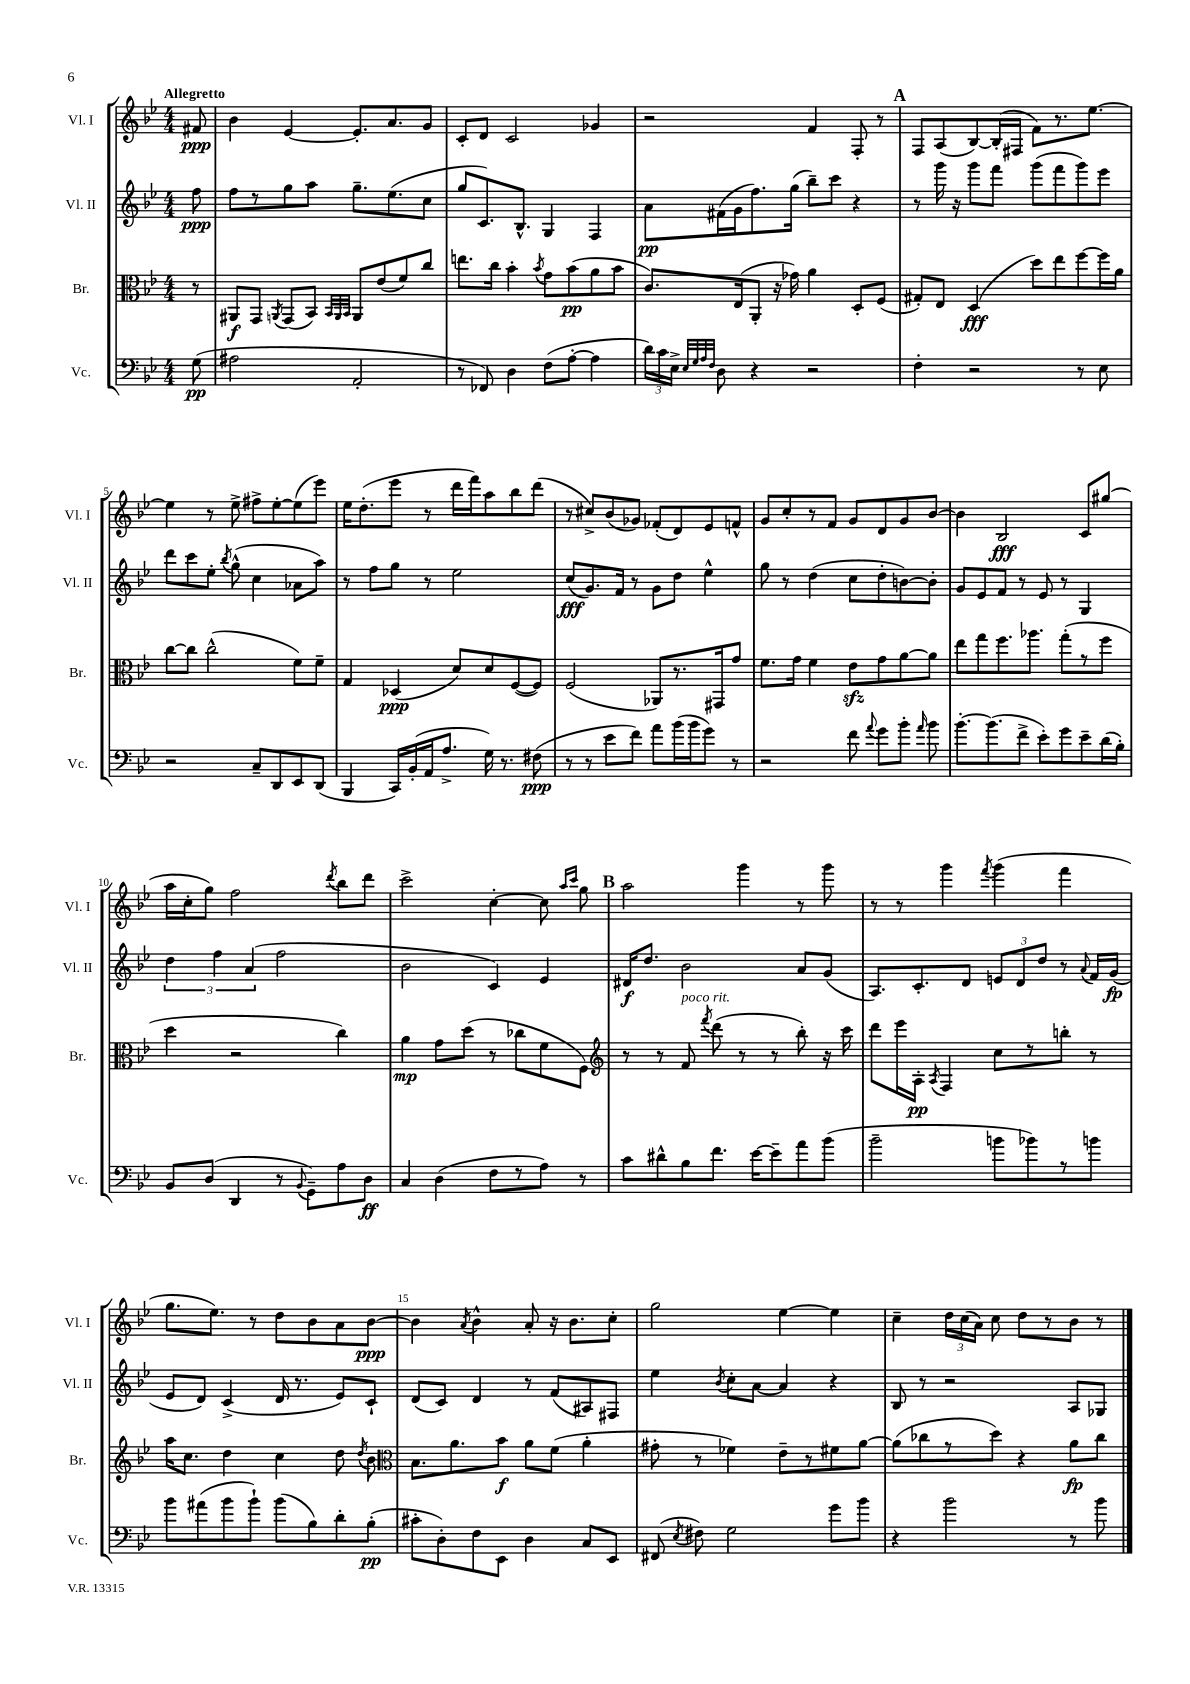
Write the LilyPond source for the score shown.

<<
\new StaffGroup <<
\new Staff = "s0" \with { instrumentName = "Vl. I" shortInstrumentName = "Vl. I" } {
    \clef treble \key bes \major \numericTimeSignature \time 4/4 \partial 8 \tempo "Allegretto"
    \autoBeamOff fis'8\ppp |
    bes'4 ees'4~ ees'8.[-. a'8. g'8] |
    c'8[-. d'8] c'2 ges'4 |
    r2 f'4 f8-. r8 |
    \mark \markup { \bold "A" } f8[ a8( bes8~) bes16-.( fis16] f'8[) r8. ees''8.]~ |
    ees''4 r8 ees''8-> fis''8[-> ees''8~-. ees''8( ees'''8]) |
    ees''16[ d''8.-.( ees'''8] r8 d'''16[ f'''16) a''8 bes''8 d'''8]( |
    r8 cis''8[->) bes'8( ges'8]) fes'8[-.( d'8) ees'8 f'8]-^ |
    g'8[ c''8-. r8 f'8] g'8[ d'8 g'8 bes'8]~ |
    bes'4 bes2\fff c'8[ gis''8]( |
    a''16[ c''16-. g''8]) f''2 \acciaccatura { d'''8 } bes''8[ d'''8] |
    c'''2-> c''4~-. c''8 \grace { a''16[ c'''16] } g''8 |
    \mark \markup { \bold "B" } a''2 g'''4 r8 g'''8 |
    r8 r8 g'''4 \acciaccatura { f'''8 } g'''4( f'''4 |
    g''8.[ ees''8.]) r8 d''8[ bes'8 a'8 bes'8]~\ppp |
    bes'4 \acciaccatura { a'8 } bes'4-^ a'8-. r16 bes'8.[ c''8]-. |
    g''2 ees''4~ ees''4 |
    c''4-- \tuplet 3/2 { d''16[ c''16( a'16]) } c''8 d''8[ r8 bes'8] r8 \bar "|." |
}
\new Staff = "s1" \with { instrumentName = "Vl. II" shortInstrumentName = "Vl. II" } {
    \clef treble \key bes \major \numericTimeSignature \time 4/4 \partial 8
    \autoBeamOff f''8\ppp |
    f''8[ r8 g''8 a''8] g''8.[-- ees''8.( c''8] |
    g''8[ c'8.) bes8.]-^ g4 f4 |
    a'8[\pp fis'16( g'16 f''8.) g''16]( bes''8[--) c'''8] r4 |
    \mark \markup { \bold "A" } r8 g'''16 r16 g'''8[ f'''8] g'''8[( f'''8 g'''8) ees'''8] |
    d'''8[ c'''8 ees''8]-. \acciaccatura { bes''8 } g''8-^( c''4 aes'8[ a''8]) |
    r8 f''8[ g''8] r8 ees''2 |
    c''8[\fff( g'8.) f'16] r8 g'8[ d''8] ees''4-^ |
    g''8 r8 d''4( c''8[ d''8-. b'8~) b'8]-. |
    g'8[ ees'8 f'8] r8 ees'8 r8 g4 |
    \tuplet 3/2 { d''4 f''4 a'4( } f''2 |
    bes'2 c'4) ees'4 |
    \mark \markup { \bold "B" } dis'16[\f d''8.] bes'2 a'8[ g'8]( |
    a8.[) c'8.-. d'8] \tuplet 3/2 { e'8[ d'8 d''8] } r8 \appoggiatura { a'8 } f'16[ g'16]\fp( |
    ees'8[ d'8]) c'4->( d'16 r8. ees'8[) c'8]-! |
    d'8[( c'8]) d'4 r8 f'8[( ais8) fis8] |
    ees''4 \acciaccatura { bes'8 } c''8[-. a'8]~ a'4 r4 |
    bes8 r8 r2 a8[ ges8] \bar "|." |
}
\new Staff = "s2" \with { instrumentName = "Br." shortInstrumentName = "Br." } {
    \clef alto \key bes \major \numericTimeSignature \time 4/4 \partial 8
    \autoBeamOff r8 |
    ais,8[\f g,8] \acciaccatura { a,8 } g,8[( bes,8]) \grace { bes,32[ a,32 bes,32] } a,8[ ees'8( f'8) c''8] |
    e''8.[ c''16] bes'4-. \acciaccatura { bes'8 } g'8[ bes'8\pp( a'8 bes'8] |
    c'8.[) ees16( a,8]-. r16 ges'16) a'4 d8[-. f8]( |
    \mark \markup { \bold "A" } gis8[-.) ees8] d4\fff( d''8[) ees''8 f''8~ f''16 a'16] |
    c''8[~ c''8] c''2-^( f'8[) f'8]-- |
    g4 des4\ppp( d'8[) d'8 f8~( f8]) |
    f2( aes,8[) r8. gis,16 g'8] |
    f'8.[ g'16] f'4 ees'8[\sfz g'8 a'8~ a'8] |
    ees''8[ g''8 f''8. aes''8.] g''8[-.( r8 f''8] |
    d''4 r2 c''4) |
    a'4\mp g'8[ d''8]( r8 ces''8[ f'8 f8]) |
    \mark \markup { \bold "B" } \clef treble r8 r8 f'8^\markup { \italic "poco rit." } \acciaccatura { f'''8 } d'''8( r8 r8 bes''8-.) r16 c'''16 |
    d'''8[ ees'''16 a16]-.\pp \acciaccatura { a8 } f4 c''8[ r8 b''8]-. r8 |
    a''16[ c''8.] d''4 c''4 d''8 \acciaccatura { d''8 } bes'8 |
    \clef alto bes8.[ a'8. bes'8]\f a'8[ f'8]( a'4-. |
    gis'8-. r8 fes'4) ees'8[-- r8 fis'8 a'8]~ |
    a'8[( ces''8 r8 d''8]) r4 a'8[\fp ces''8] \bar "|." |
}
\new Staff = "s3" \with { instrumentName = "Vc." shortInstrumentName = "Vc." } {
    \clef bass \key bes \major \numericTimeSignature \time 4/4 \partial 8
    \autoBeamOff g8\pp( |
    ais2 a,2-. |
    r8 fes,8) d4 f8[( a8]~-. a4 |
    \tuplet 3/2 { d'16[) c'16 ees16]-> } \grace { ees32[ g32 a32 f32] } d8 r4 r2 |
    \mark \markup { \bold "A" } f4-. r2 r8 ees8 |
    r2 c8[-- d,8 ees,8 d,8]( |
    bes,,4 c,16[) bes,16-.( a,16 a8.]-> g16) r8. fis8\ppp( |
    r8 r8 ees'8[ f'8]) a'8[ bes'16( bes'16 g'8]) r8 |
    r2 f'8 \appoggiatura { a'8 } g'8[ bes'8]-. \grace { a'16 } bes'8 |
    bes'8.[~-. bes'8.( f'8]-> ees'8[-.) g'8 ees'8-- d'16( bes16]-.) |
    bes,8[ d8]( d,4 r8 \appoggiatura { bes,8 } g,8[--) a8 d8]\ff |
    c4 d4( f8[ r8 a8]) r8 |
    \mark \markup { \bold "B" } c'8[ dis'8-^ bes8 f'8.] ees'16[~ ees'8-- a'8 bes'8]( |
    bes'2-- b'8[ bes'8) r8 b'8] |
    bes'8[ ais'8( bes'8 bes'8]-!) bes'8[( bes8) d'8-. bes8]-.\pp( |
    cis'8[-. d8-.) f8 ees,8] d4 c8[ ees,8] |
    fis,8( \acciaccatura { ees8 } fis8) g2 g'8[ bes'8] |
    r4 bes'2 r8 bes'8 \bar "|." |
}
>>
>>
\layout { \context { \Score \override BarNumber.break-visibility = ##(#f #t #t) barNumberVisibility = #(every-nth-bar-number-visible 5) } }
